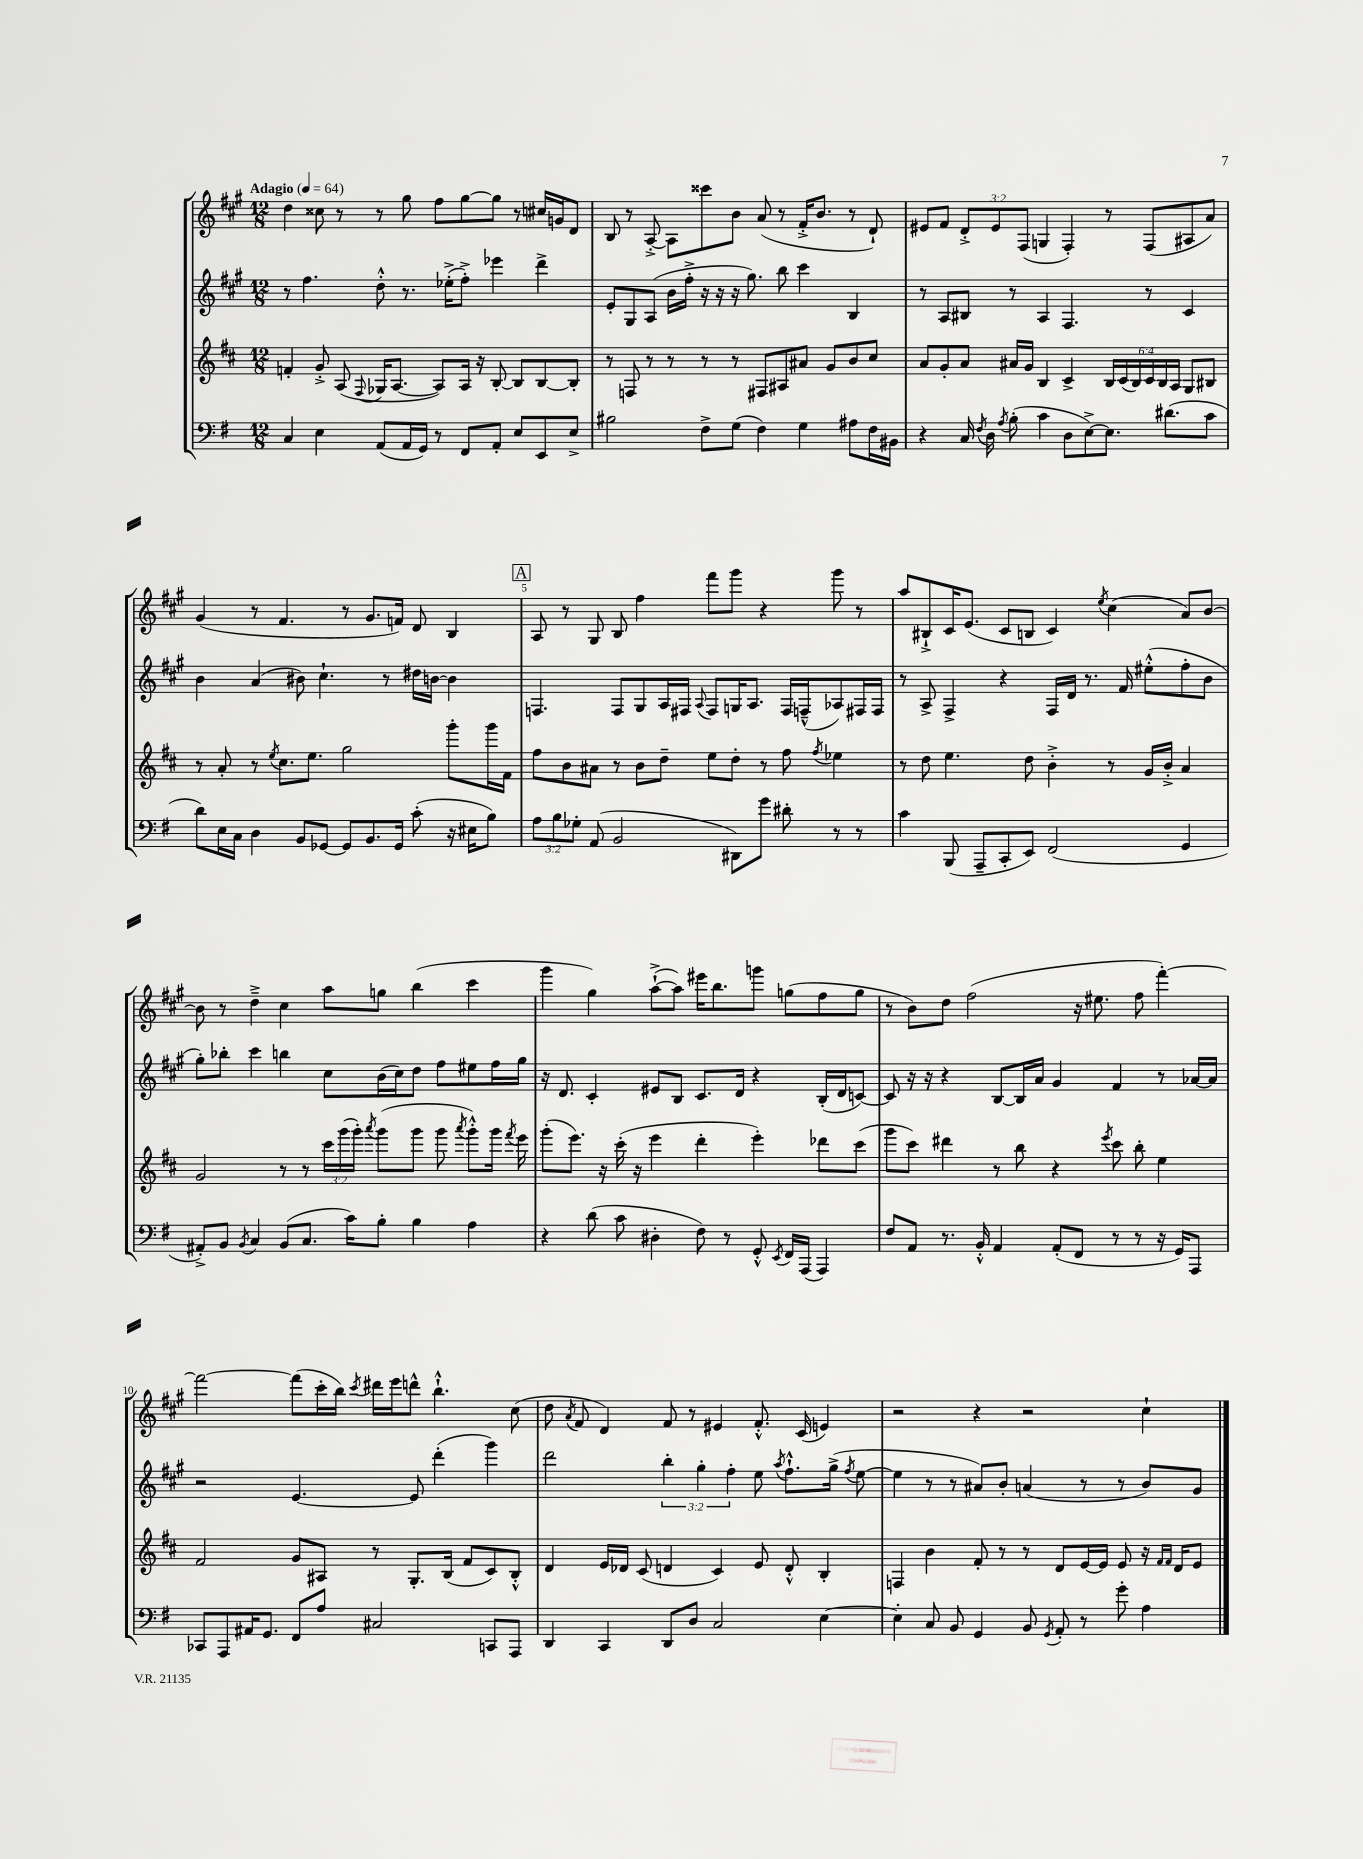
<<
\new StaffGroup <<
\new Staff = "s0" {
    \clef treble \key a \major \numericTimeSignature \time 12/8 \override Staff.TupletNumber.text = #tuplet-number::calc-fraction-text \tempo "Adagio" 4 = 64
    \autoBeamOff d''4 cisis''8 r8 r8 gis''8 fis''8[ gis''8~ gis''8] r8 cis''16[ g'16 d'8] |
    b8 r8 a8~-.-> a8[ cisis'''8 b'8] a'8( r8 fis'16[-.-> b'8.] r8 d'8-!) |
    eis'8[ fis'8] \tuplet 3/2 { d'8[-.-> eis'8 fis8]( } g4 fis4-.) r8 fis8[( ais8 a'8]) |
    gis'4( r8 fis'4. r8 gis'8.[ f'16]) d'8 b4 |
    \mark \markup { \box "A" } a8 r8 gis8 b8 fis''4 fis'''8[ gis'''8] r4 gis'''8 r8 |
    a''8[ bis8-!-> cis'16 e'8.]( cis'8[ b8] cis'4) \acciaccatura { e''8 } cis''4( a'8[) b'8]~ |
    b'8 r8 d''4---> cis''4 a''8[ g''8] b''4( cis'''4 |
    gis'''4 gis''4) a''8[~-!->( a''8]) eis'''16[ b''8. g'''8] g''8[( fis''8 g''8] |
    r8 b'8[) d''8] fis''2( r16 eis''8. fis''8 fis'''4~-.) |
    fis'''2~ fis'''8[( cis'''16-. b''16]) \acciaccatura { cis'''8 } dis'''16[ e'''16 d'''8]-^ b''4.-!-^ cis''8( |
    d''8 \acciaccatura { a'8 } fis'8 d'4) fis'8 r8 eis'4 fis'8.-.-^ cis'16( e'4) |
    r2 r4 r2 cis''4-! \bar "|." |
}
\new Staff = "s1" {
    \clef treble \key a \major \numericTimeSignature \time 12/8 \override Staff.TupletNumber.text = #tuplet-number::calc-fraction-text
    \autoBeamOff r8 fis''4. d''8-.-^ r8. ees''16[-.->( fis''8]-.->) ees'''4 d'''4-> |
    e'8[-. gis8 a8]( b'16[ fis''16]-.-> r16 r16 r16 gis''8.) b''8 cis'''4 b4 |
    r8 a8[ bis8] r8 a4 fis4. r8 cis'4 |
    b'4 a'4( bis'8) cis''4.-! r8 dis''16[ b'16]~ b'4 |
    \mark \markup { \box "A" } f4. f8[ gis8 a16 fis16] \appoggiatura { a8 } fis8[ g16 a8.] fis16[ f16---^( aes8) fis16 fis16] |
    r8 a8-> fis4-> r4 fis16[ d'16] r8. fis'16 eis''8[-.-^( fis''8-. b'8] |
    gis''8[-.) bes''8]-. cis'''4 b''4 cis''8[ b'16( cis''16) d''8] fis''8[ eis''8 fis''16 gis''16] |
    r16 d'8. cis'4-. eis'8[ b8] cis'8.[ d'16] r4 b16[-.( d'16 c'8]~) |
    c'8 r16 r16 r4 b8[~ b16 a'16] gis'4 fis'4 r8 aes'16[~ aes'16] |
    r2 e'4.~ e'8 d'''4-.( gis'''4) |
    d'''2 \tuplet 3/2 { b''4-. gis''4-. fis''4-. } e''8 \acciaccatura { a''8 } fis''8.[-!-^ gis''16]->( \acciaccatura { fis''8 } e''8~ |
    e''4 r8 r8 ais'8[) b'8]-. a'4( r8 r8 b'8[) gis'8] \bar "|." |
}
\new Staff = "s2" {
    \clef treble \key d \major \numericTimeSignature \time 12/8 \override Staff.TupletNumber.text = #tuplet-number::calc-fraction-text
    \autoBeamOff f'4-. g'8-.-> a8( \appoggiatura { fis8 } ges16[ a8.]~ a8[) a16] r16 b8~-. b8[ b8~ b8]-. |
    r8 f8 r8 r8 r8 r8 fis8[ ais8 ais'8] g'8[ b'8 cis''8] |
    a'8[ g'8-. a'8] ais'16[ g'16] b4 cis'4-> \tuplet 6/4 { b16[ cis'16( b16) cis'16 b16 a16] } g8[ bis8] |
    r8 a'8-. r8 \acciaccatura { e''8 } cis''8.[ e''8.] g''2 g'''8[-. g'''16 fis'16] |
    \mark \markup { \box "A" } fis''8[ b'8 ais'8] r8 b'8[ d''8]-- e''8[ d''8]-. r8 fis''8 \acciaccatura { fis''8 } ees''4 |
    r8 d''8 e''4. d''8 b'4-.-> r8 g'16[ b'16]-.-> a'4 |
    g'2 r8 r8 \tuplet 3/2 { cis'''16[ g'''16( g'''16]-.) } \acciaccatura { a'''8 } g'''8[( g'''8] g'''8 \acciaccatura { a'''8 } g'''8[-.-^) g'''16] \acciaccatura { fis'''8 } e'''16 |
    g'''8[-.( e'''8.]) r16 cis'''16-.( r16 e'''4 d'''4-. e'''4-.) des'''8[ cis'''8]( |
    g'''8[ cis'''8]) dis'''4 r8 b''8 r4 \acciaccatura { e'''8 } cis'''8 b''8-. e''4 |
    fis'2 g'8[ ais8] r8 g8.[-. b16]( fis'8[ cis'8) b8]-.-^ |
    d'4 e'16[ des'16] cis'8( d'4 cis'4) e'8 d'8-.-^ b4-. |
    f4 b'4 fis'8-. r8 r8 d'8[ e'16~ e'16] e'8 r16 \grace { fis'16[ fis'16] } d'16[ e'8] \bar "|." |
}
\new Staff = "s3" {
    \clef bass \key g \major \numericTimeSignature \time 12/8 \override Staff.TupletNumber.text = #tuplet-number::calc-fraction-text
    \autoBeamOff c4 e4 a,8[( a,16 g,16]) r8 fis,8[ a,8]-. e8[ e,8 e8]-> |
    bis2 fis8[-> g8]( fis4) g4 ais8[ fis16 bis,16] |
    r4 c16 \acciaccatura { fis8 } d16 \acciaccatura { a8 } b8-.( c'4 d8[ e8~->) e8.] dis'8.[( c'8] |
    d'8[) e16 c16] d4 b,8[ ges,8]~ ges,8[ b,8. ges,16] c'8-.( r16 eis16[ b8]) |
    \mark \markup { \box "A" } \tuplet 3/2 { a8[ b8 ges8]-. } a,8( b,2 dis,8[) g'8] dis'8-. r8 r8 |
    c'4 b,,8( a,,8[-- c,8-. e,8]) fis,2( g,4 |
    ais,8[-.->) b,8] \acciaccatura { b,8 } c4 b,8[( c8.] c'16[) b8]-. b4 a4 |
    r4 d'8( c'8 dis4-. fis8) r8 g,8-.-^ \acciaccatura { e,8 } fis,16[ a,,16]( a,,4) |
    fis8[ a,8] r8. b,16-.-^ a,4 a,8[-.( fis,8] r8 r8 r16 g,16[) a,,8] |
    ces,8[ a,,8 ais,16 g,8.] fis,8[ a8] cis2 c,8[ a,,8] |
    d,4 c,4 d,8[ d8] c2 e4~ |
    e4-. c8 b,8 g,4 b,8 \acciaccatura { g,8 } a,8-. r8 g'8-. a4 \bar "|." |
}
>>
>>
\layout { \context { \Score \override BarNumber.break-visibility = ##(#f #t #t) barNumberVisibility = #(every-nth-bar-number-visible 5) } }
